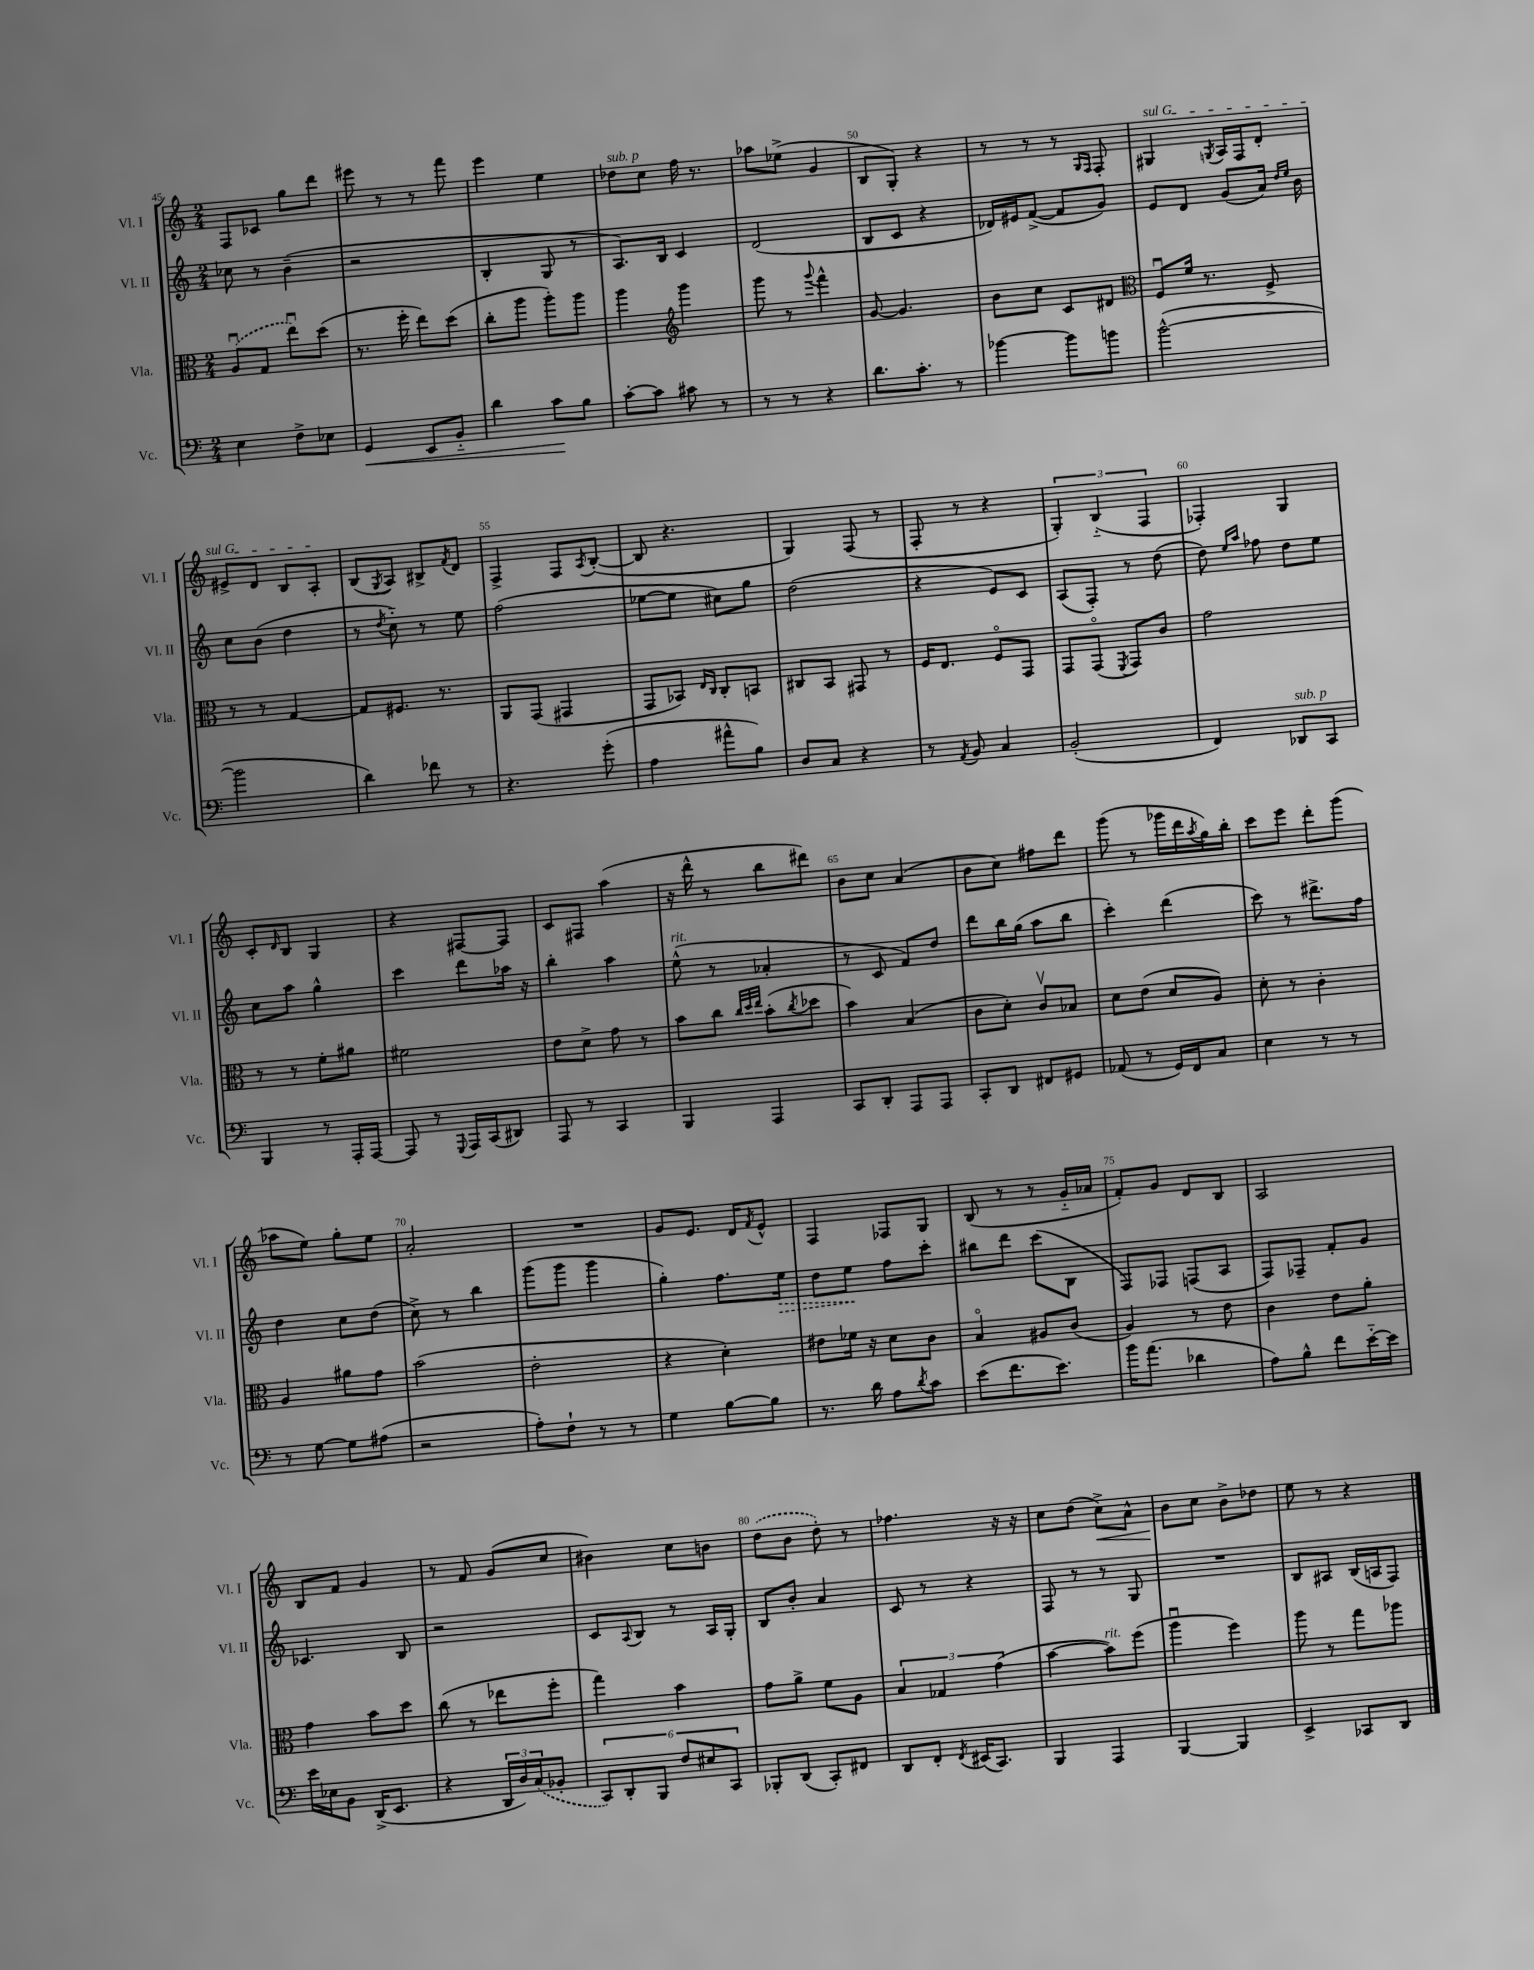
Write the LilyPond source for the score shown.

<<
\new StaffGroup <<
\new Staff = "s0" \with { instrumentName = "Vl. I" shortInstrumentName = "Vl. I" } {
    \clef treble \key c \major \numericTimeSignature \time 2/4
    f8 ces'8 g''8 d'''8 |
    eis'''8 r8 r8 f'''8 |
    e'''4 e''4 |
    des''8^\markup { \italic "sub. p" } c''8 f''16 r8. |
    aes''8 ees''8->( g'4 |
    b8 g8-.) r4 |
    r8 r8 r8 \grace { g16 f16 } f8-. |
    \once \override TextSpanner.bound-details.left.text = \markup { \italic "sul G" } gis4\startTextSpan \acciaccatura { g8 } a16 f16 d'8-. |
    eis'8-> d'8 b8 a8-.\stopTextSpan |
    b8( \acciaccatura { g8 } a8) bis8-> \acciaccatura { f'8 } d'8 |
    f4-> f8 \acciaccatura { a8 } b8~-.( |
    b8 r4. |
    g4) f8( r8 |
    f8-. r8 r4 |
    \tuplet 3/2 { g4-.) b4-_( f4 } |
    fes4-.) g4 |
    c'8-. \grace { d'16 } b8 g4 |
    r4 fis8~ fis8 |
    c'8 fis8 a''4( |
    r16 d'''16-^ r8 b''8 dis'''8) |
    b'8 c''8 a'4( |
    b'8 c''8) fis''8 d'''8 |
    g'''8( r8 ges'''16 d'''16 \acciaccatura { a''8 } g''16) b''16-. |
    c'''8 e'''8 d'''8-. g'''8( |
    aes''8 e''8) g''8-. e''8 |
    a'2-. |
    R2 |
    g'8 e'8. d'16 \acciaccatura { f'8 } e'8-^ |
    f4 fes8 g8 |
    b8( r8 r8 g'16-_ aes'16 |
    f'8-.) g'8 d'8 b8 |
    a2 |
    b8 f'8 g'4 |
    r8 f'8 g'8( c''8 |
    bis'4) c''8 b'8 |
    \once \slurDashed d''8( b'8 d''8-.) r8 |
    fes''4. r16 r16 |
    c''8 d''8( c''8->\<) a'8-^ |
    b'8\! c''8 b'8-> des''8 |
    e''8 r8 r4 \bar "|." |
}
\new Staff = "s1" \with { instrumentName = "Vl. II" shortInstrumentName = "Vl. II" } {
    \clef treble \key c \major \numericTimeSignature \time 2/4
    ces''8 r8 b'4--( |
    r2 |
    b4-. g8 r8 |
    a8.) b16 c'4 |
    d'2( |
    b8 c'8 r4 |
    des'16) eis'16 f'8~->( f'8 g'8) |
    e'8 d'8 g'8( a'16) \grace { d''16 e''16 } b'16 |
    c''8 b'8( d''4 |
    r8 \acciaccatura { d''8 } c''8-_) r8 e''8 |
    f''2( |
    ees''8~ ees''8 cis''8) g''8 |
    d''2( |
    r4 e'8) c'8 |
    a8( f8-.) r8 d''8( |
    d''8) \grace { e''16 a''16 } fes''8 d''8 e''8 |
    c''8 a''8 g''4-^ |
    c'''4 d'''8 aes''16 r16 |
    b''4-. a''4 |
    e''8-^^\markup { \italic "rit." }( r8 aes'4-. |
    r8 c'8 f'8) d''8 |
    d'''8 b''16 g''16( a''8 b''8 |
    c'''4-.) d'''4( |
    c'''8) r8 dis'''8.-> f''16 |
    d''4 c''8 d''8( |
    c''8->) r8 b''4 |
    g'''8( g'''8 g'''4 |
    g''4-.) f''8. \once \override Hairpin.style = #'dashed-line e''16\> |
    d''8 e''8\! f''8 c'''8-. |
    bis''8 d'''8 c'''8( b8 |
    f8) fes8 f8( a8 |
    f8) fes8-- f'8-. g'8 |
    ces'4. b8 |
    r2 |
    c'8 \appoggiatura { a8 } b8 r8 a16 g16-. |
    b8 b'8-. a'4 |
    c'8 r8 r4 |
    f8 r8 r8 g8 |
    R2 |
    b8 ais8 b16( a16 f8) \bar "|." |
}
\new Staff = "s2" \with { instrumentName = "Vla." shortInstrumentName = "Vla." } {
    \clef alto \key c \major \numericTimeSignature \time 2/4
    \once \slurDashed a8\downbow( g8 e''8\downbow) d''8( |
    r8. f''16-. e''8) d''8( |
    c''8-. a''8 a''8-.) a''8 |
    a''4 \clef treble g'''4 |
    g'''8 r8 \appoggiatura { g'''8 } f'''4-^ |
    g'8~ g'4. |
    b'8 c''8 c'8 dis'8 |
    \clef alto f8\downbow f'16 r8. f8-> |
    r8 r8 g4~ |
    g8 fis8. r8. |
    a,8 g,8( gis,4 |
    g,8 bes,8) \grace { e16 c16 } c8-. b,8 |
    cis8 b,8 gis,8 r8 |
    f16 e8. f8\flageolet g,8 |
    g,8 g,8\flageolet( \acciaccatura { f,8 } g,8) c'8 |
    g'2 |
    r8 r8 f'8-. ais'8 |
    fis'2 |
    e'8 d'8-> g'8 r8 |
    b'8 c''8 \grace { c''32 d''32 e''32 } b'8-.( \acciaccatura { c''8 } des''8 |
    b'4) b4( |
    c'8 d'8-.) c'8\upbow bes8 |
    d'8 e'8( d'8 a8) |
    d'8-. r8 c'4-. |
    a4 ais'8 g'8 |
    b'2( |
    e'2-. |
    r4 d'4-.) |
    eis'8 fes'16 r16 d'8 c'8 |
    b4\flageolet ais8 c'8( |
    a4) r8 e'8 |
    c'4 e'8 a'8-. |
    g'4 b'8 d''8 |
    c''8( r8 ees''8 f''8-. |
    g''4) b'4 |
    g'8 a'8-> f'8 a8 |
    \tuplet 3/2 { b4 ges4 g'4( } |
    b'4~ b'8^\markup { \italic "rit." }) f''8( |
    a''4\downbow f''4) |
    a''8 r8 g''8 aes''8 \bar "|." |
}
\new Staff = "s3" \with { instrumentName = "Vc." shortInstrumentName = "Vc." } {
    \clef bass \key c \major \numericTimeSignature \time 2/4
    e4 f8-> ees8 |
    g,4\< e,8 b,8-_ |
    d'4 c'8\! b8 |
    c'8~-. c'8 cis'8 r8 |
    r8 r8 r4 |
    d'8. c'8.-. r8 |
    bes'4~ bes'8 b'8 |
    b'2~-^( |
    b'2 |
    d'4) fes'8 r8 |
    r4. g'8-.( |
    a4 ais'8-^ b8) |
    d8 c8 r4 |
    r8 \acciaccatura { a,8 } b,8 c4 |
    b,2-.( |
    f,4) des,8^\markup { \italic "sub. p" } c,8 |
    b,,4 r8 a,,16-. a,,16~ |
    a,,8 r8 \appoggiatura { g,,8 } a,,16 c,16( dis,8) |
    a,,8 r8 c,4 |
    b,,4 a,,4 |
    c,8 d,8-. a,,8 a,,8 |
    c,8-. d,8 fis,8 gis,8 |
    aes,8( r8 g,16) f,16 c8 |
    e4 r8 r8 |
    r8 g8~ g8 ais8( |
    r2 |
    a8-.) f8-! r8 r8 |
    g4 b8~ b8 |
    r8. d'16 a8 \acciaccatura { d'8 } c'8 |
    e'8( f'8. e'8.) |
    b'16 a'8.( des'4 |
    a8) b8-^ f'8 e'16~-_ e'16 |
    e'16 ees16 b,8 d,16->( e,8. |
    r4 \tuplet 3/2 { d,16 d16) \once \slurDashed c16( } bes,8-. |
    \tuplet 6/4 { c,8) d,8-. b,,8 f8 eis8 c,8 } |
    bes,,8-. d,8( c,8-.) fis,8 |
    d,8 f,8-. \acciaccatura { f,8 } eis,16( c,8.) |
    b,,4 a,,4 |
    b,,4~ b,,4 |
    e,4-> ces,8 d,8 \bar "|." |
}
>>
>>
\layout { \context { \Score currentBarNumber = #45 \override BarNumber.break-visibility = ##(#f #t #t) barNumberVisibility = #(every-nth-bar-number-visible 5) } }
